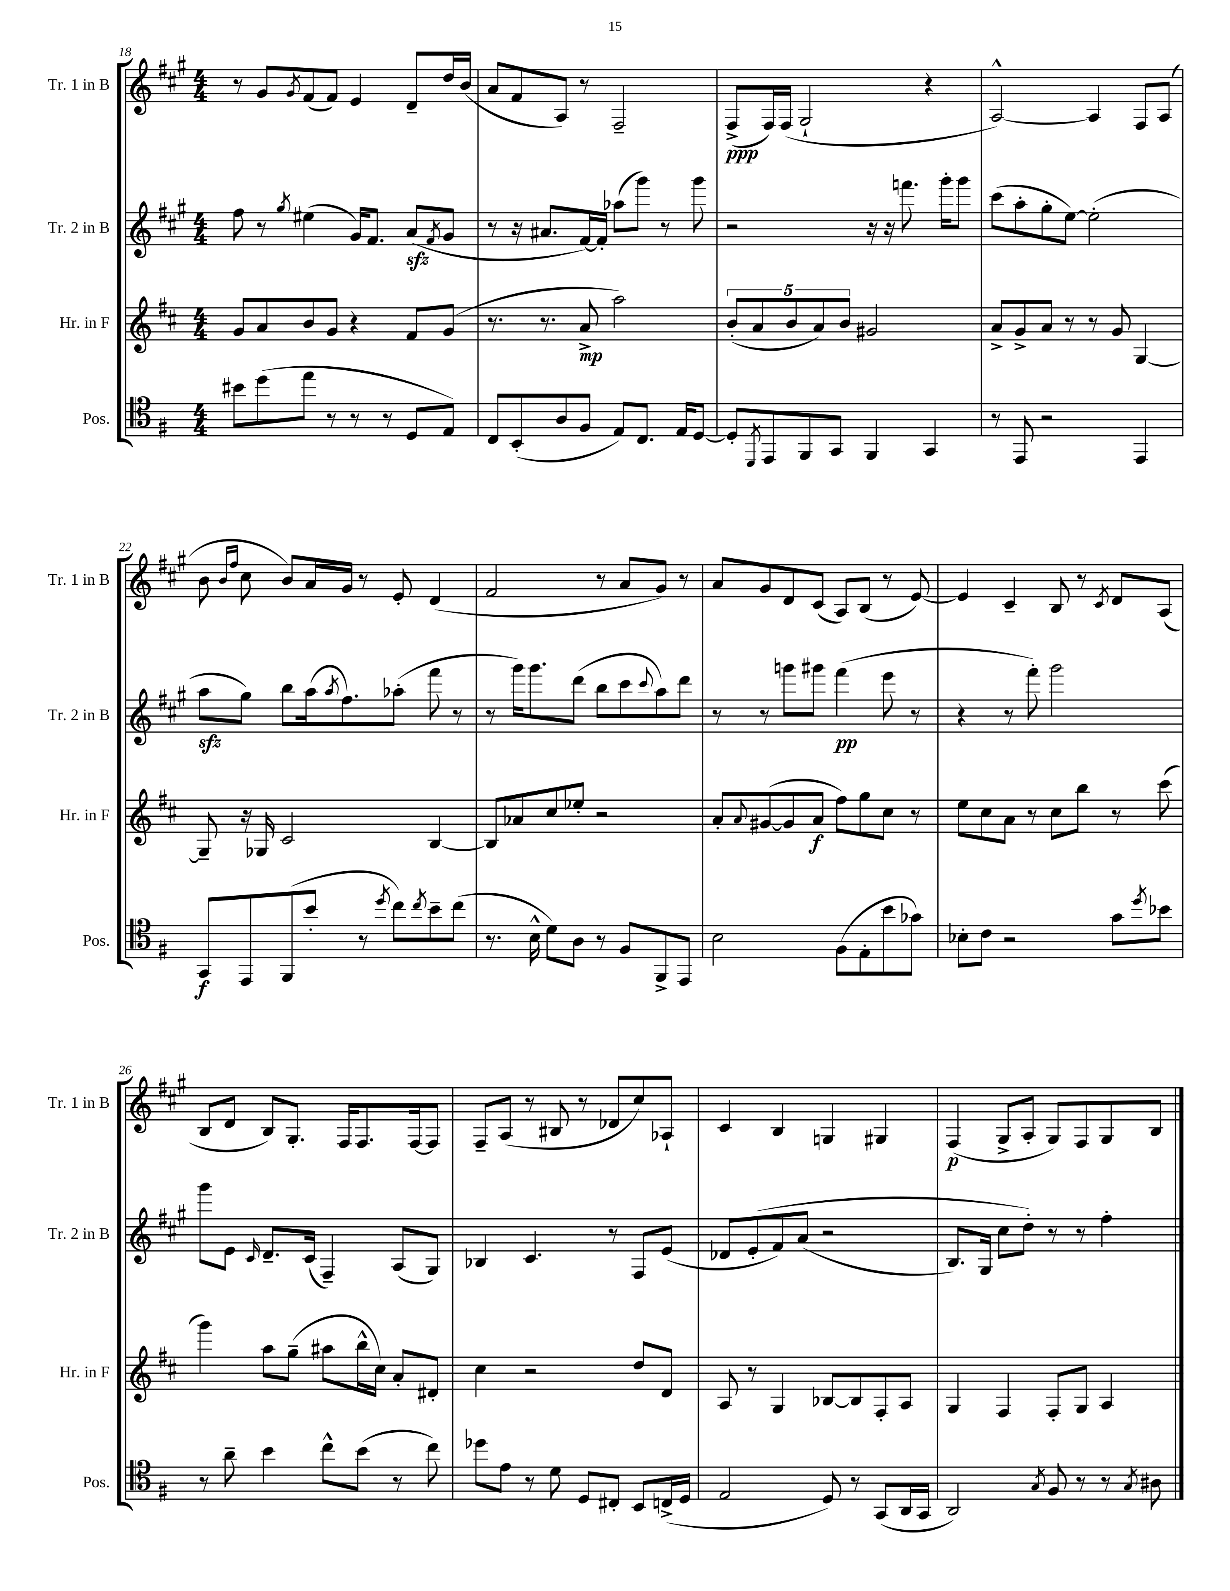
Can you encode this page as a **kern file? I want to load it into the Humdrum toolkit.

**kern	**dynam	**kern	**dynam	**kern	**dynam	**kern	**dynam
*part4	*part4	*part3	*part3	*part2	*part2	*part1	*part1
*staff4	*staff4	*staff3	*staff3	*staff2	*staff2	*staff1	*staff1
*I"Pos.	*	*I"Hr. in F	*	*I"Tr. 2 in B	*	*I"Tr. 1 in B	*
*I'Pos.	*	*I'Hr. in F	*	*I'Tr. 2 in B	*	*I'Tr. 1 in B	*
*clefC4	*	*clefG2	*	*clefG2	*	*clefG2	*
*k[f#]	*	*k[f#c#]	*	*k[f#c#g#]	*	*k[f#c#g#]	*
*M4/4	*	*M4/4	*	*M4/4	*	*M4/4	*
=18	=18	=18	=18	=18	=18	=18	=18
8b#X\L	.	8g/L	.	8ff#\	.	8r	.
(8dd\	.	8a/	.	8r	.	8g#/L	.
.	.	.	.	8qgg#/	.	8qg#/	.
8ee\J	.	8b/	.	(4ee#X\	.	(8f#/	.
8r	.	8g/J	.	.	.	8f#/J)	.
8r	.	4r	.	16g#/KL)	.	4e/	.
.	.	.	.	8.f#/J	.	.	.
8r	.	.	.	.	.	.	.
8D/L	.	8f#/L	.	(8azz/L	.	8d~/L	.
.	.	.	.	8qf#/	.	.	.
8E/J)	.	(8g/J	.	8g#/J	.	16dd/L	.
.	.	.	.	.	.	(16b/JJ	.
=19	=19	=19	=19	=19	=19	=19	=19
8C/L	.	8.r	.	8r	.	8a/L	.
(8BB'/	.	.	.	16r	.	8f#/	.
.	.	8.r	.	8.a#X/L	.	.	.
8A/	.	.	.	.	.	8A/J)	.
8F#/J	.	8a^/	mp	[16f#/L)	.	8r	.
.	.	.	.	16f#'/JJ]	.	.	.
8E/L)	.	2aa\)	.	(8aa-X\L	.	2F#~/	.
8.C/J	.	.	.	8ggg#\J)	.	.	.
.	.	.	.	8r	.	.	.
16E/KL	.	.	.	.	.	.	.
[8D/J	.	.	.	8ggg#\	.	.	.
=20	=20	=20	=20	=20	=20	=20	=20
8D'/L]	.	(10b'/L	.	2r	.	(8F#^/L	ppp
.	.	10a/	.	.	.	.	.
8qDD/	.	.	.	.	.	.	.
8EE/	.	.	.	.	.	16F#/L)	.
.	.	.	.	.	.	(16F#/JJ	.
.	.	10b/	.	.	.	.	.
8FF#/	.	.	.	.	.	2G#`/	.
.	.	10a/)	.	.	.	.	.
8GG/J	.	.	.	.	.	.	.
.	.	10b/J	.	.	.	.	.
4FF#/	.	2g#X/	.	16r	.	.	.
.	.	.	.	16r	.	.	.
.	.	.	.	8.fffn\	.	.	.
4GG/	.	.	.	.	.	4r	.
.	.	.	.	16ggg#'\KL	.	.	.
.	.	.	.	8ggg#\J	.	.	.
=21	=21	=21	=21	=21	=21	=21	=21
8r	.	8a^/L	.	(8ccc#\L	.	[2A^^/)	.
8EE/	.	8g^/	.	8aa'\	.	.	.
2r	.	8a/J	.	8gg#'\	.	.	.
.	.	8r	.	[8ee\J)	.	.	.
.	.	8r	.	(2ee'\]	.	4A/]	.
.	.	8g/	.	.	.	.	.
4EE/	.	[4G/	.	.	.	8F#/L	.
.	.	.	.	.	.	(8A/J	.
!!LO:LB:g=z
=22	=22	=22	=22	=22	=22	=22	=22
8GG/L	f	8G~/]	.	8aazz\L	.	8b\	.
.	.	.	.	.	.	16qqb/LL	.
.	.	.	.	.	.	16qqff#/JJ	.
8EE/	.	16r	.	8gg#\J)	.	8cc#\	.
.	.	16G-X/	.	.	.	.	.
(8FF#/	.	2c#/	.	8bb\L	.	8b/L)	.
8b'/J	.	.	.	(16aa\k	.	16a/L	.
.	.	.	.	8qaa/	.	.	.
.	.	.	.	8.ff#\)	.	16g#/JJ	.
8r	.	.	.	.	.	8r	.
8qdd/	.	.	.	.	.	.	.
8cc\L)	.	.	.	(8aa-X'\J	.	8e'/	.
8qcc/	.	.	.	.	.	.	.
8b~\	.	[4B/	.	8fff#\	.	(4d/	.
(8cc\J	.	.	.	8r	.	.	.
=23	=23	=23	=23	=23	=23	=23	=23
8.r	.	8B/L]	.	8r	.	2f#/	.
.	.	8a-X/	.	16ggg#\KL)	.	.	.
16B^^\	.	.	.	8.ggg#\	.	.	.
8d\L)	.	8cc#/	.	.	.	.	.
8A\J	.	8ee-X'/J	.	(8ddd\J	.	.	.
8r	.	2r	.	8bb\L	.	8r	.
8F#/L	.	.	.	8ccc#\	.	8a/L	.
.	.	.	.	8qqccc#/	.	.	.
8FF#^/	.	.	.	8aa\)	.	8g#/J)	.
8EE/J	.	.	.	8ddd\J	.	8r	.
=24	=24	=24	=24	=24	=24	=24	=24
2B\	.	8a'/L	.	8r	.	8a/L	.
.	.	8qqa/	.	.	.	.	.
.	.	([8g#X/	.	8r	.	8g#/	.
.	.	8g#/]	.	8gggn\L	.	8d/	.
.	.	8a/J	f	8ggg#X\J	.	(8c#/J	.
(8F#\L	.	8ff#\L)	.	(4fff#\	pp	8A/L)	.
8E'\	.	8gg\	.	.	.	(8B/J	.
8b\	.	8cc#\J	.	8eee\	.	8r	.
8g-X\J)	.	8r	.	8r	.	[8e/)	.
=25	=25	=25	=25	=25	=25	=25	=25
8B-X'\L	.	8ee\L	.	4r	.	4e/]	.
8c\J	.	8cc#\	.	.	.	.	.
2r	.	8a\J	.	8r	.	4c#~/	.
.	.	8r	.	8fff#'\)	.	.	.
.	.	8cc#\L	.	2ggg#\	.	8B/	.
.	.	8bb\J	.	.	.	8r	.
.	.	.	.	.	.	8qc#/	.
8g\L	.	8r	.	.	.	8d/L	.
8qdd/	.	.	.	.	.	.	.
8b-X\J	.	(8ccc#\	.	.	.	(8A/J	.
!!LO:LB:g=z
=26	=26	=26	=26	=26	=26	=26	=26
8r	.	4ggg\)	.	8ggg#\L	.	8B/L	.
8a~\	.	.	.	8e\J	.	8d/J	.
.	.	.	.	16qqc#/	.	.	.
4b\	.	8aa\L	.	8.d~/L	.	8B/L)	.
.	.	(8gg~\J	.	.	.	8.G#'/J	.
.	.	.	.	(16c#/Jk	.	.	.
8cc^^\L	.	8aa#X\L	.	4F#~/)	.	.	.
.	.	.	.	.	.	16F#/KL	.
(8b\J	.	16bb^^\L	.	.	.	8.F#/	.
.	.	16cc#\JJ)	.	.	.	.	.
8r	.	8a'/L	.	(8A/L	.	.	.
.	.	.	.	.	.	[16F#/k	.
8cc\)	.	8d#X'/J	.	8G#/J)	.	8F#/J]	.
=27	=27	=27	=27	=27	=27	=27	=27
8dd-X\L	.	4cc#\	.	4B-X/	.	8F#~/L	.
8e\J	.	.	.	.	.	(8A/J	.
8r	.	2r	.	4.c#/	.	8r	.
8d\	.	.	.	.	.	8B#X/	.
8D/L	.	.	.	.	.	8r	.
8C#X'/J	.	.	.	8r	.	8d-X/L	.
8BB/L	.	8dd/L	.	8F#/L	.	8cc#/)	.
(16Cn^/L	.	8d/J	.	(8e/J	.	8A-X`/J	.
16D/JJ	.	.	.	.	.	.	.
=28	=28	=28	=28	=28	=28	=28	=28
2E/	.	8A/	.	8d-X/L	.	4c#/	.
.	.	8r	.	(8e'/	.	.	.
.	.	4G/	.	8f#/)	.	4B/	.
.	.	.	.	(8a/J	.	.	.
8D/)	.	[8B-X/L	.	2r	.	4Gn/	.
8r	.	8B-/]	.	.	.	.	.
(8GG/L	.	8F#'/	.	.	.	4G#X/	.
16AA/L	.	8A/J	.	.	.	.	.
16GG/JJ	.	.	.	.	.	.	.
=29	=29	=29	=29	=29	=29	=29	=29
2AA/)	.	4G/	.	8.B/L)	.	(4F#/	p
.	.	.	.	16G#/Jk	.	.	.
.	.	4F#/	.	8cc#\L	.	8G#^/L	.
.	.	.	.	8dd'\J)	.	8A'/J	.
8qG/	.	.	.	.	.	.	.
8F#/	.	8F#'/L	.	8r	.	8G#/L)	.
8r	.	8G/J	.	8r	.	8F#/	.
8r	.	4A/	.	4ff#'\	.	8G#/	.
8qG/	.	.	.	.	.	.	.
8A#X\	.	.	.	.	.	8B/J	.
==	==	==	==	==	==	==	==
*-	*-	*-	*-	*-	*-	*-	*-
